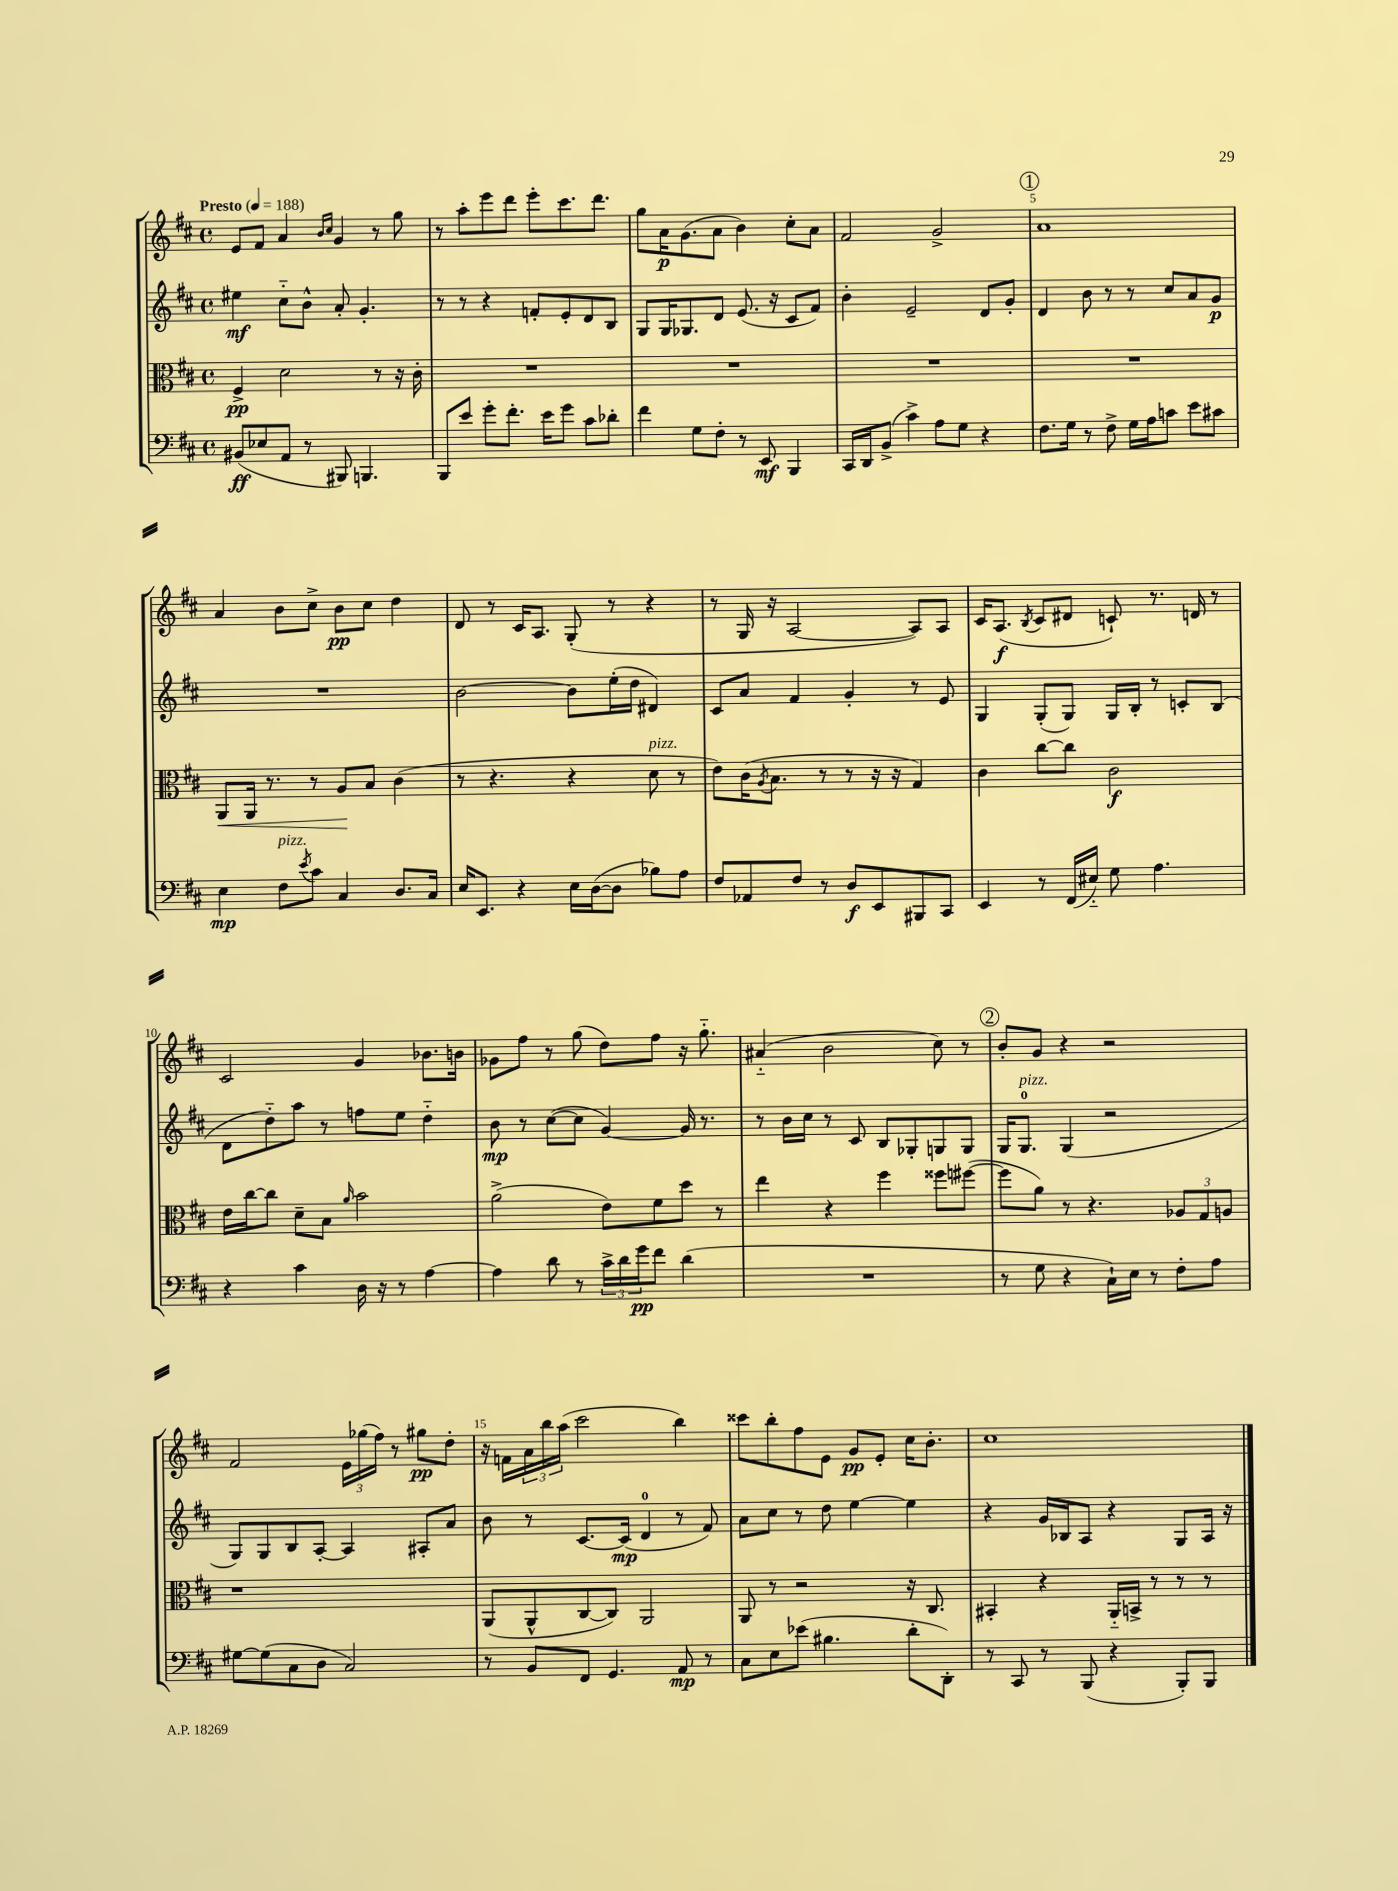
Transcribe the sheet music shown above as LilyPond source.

<<
\new StaffGroup <<
\new Staff = "s0" {
    \clef treble \key d \major \defaultTimeSignature \time 4/4 \tempo "Presto" 4 = 188
    e'8 fis'8 a'4 \grace { b'16 cis''16 } g'4 r8 g''8 |
    r8 a''8-. e'''8 d'''8 e'''8-. cis'''8. d'''8. |
    g''8 a'16\p g'8.( a'8 b'4) cis''8-. a'8 |
    fis'2 g'2-> |
    \mark \markup { \circle "1" } a'1 |
    a'4 b'8 cis''8-> b'8\pp cis''8 d''4 |
    d'8 r8 cis'16 a8. g8-.( r8 r4 |
    r8 g16 r16 a2~ a8) a8 |
    cis'16 a8.\f( \acciaccatura { b8 } cis'8 dis'8 c'8-!) r8. d'16 r8 |
    cis'2 g'4 bes'8. b'16 |
    ges'8 fis''8 r8 g''8( d''8) fis''8 r16 g''8.-_ |
    ais'4-_( b'2 cis''8) r8 |
    \mark \markup { \circle "2" } b'8-. g'8 r4 r2 |
    fis'2 \tuplet 3/2 { e'16 ges''16( fis''16) } r8 gis''8\pp d''8-. |
    r16 f'16 \tuplet 3/2 { a'16 b''16 a''16( } cis'''2 b''4) |
    cisis'''8 b''8-. fis''8 e'8 g'8\pp e'8-. cis''16 b'8.-. |
    cis''1 \bar "|." |
}
\new Staff = "s1" {
    \clef treble \key d \major \defaultTimeSignature \time 4/4
    eis''4\mf cis''8-_ b'8-^ a'8-. g'4.-. |
    r8 r8 r4 f'8-. e'8-. d'8 b8 |
    g8 g16 ges8. d'8 e'8.( r16 cis'8 fis'8) |
    b'4-. e'2-- d'8 g'8-. |
    \mark \markup { \circle "1" } d'4 b'8 r8 r8 cis''8 a'8 g'8\p |
    R1 |
    b'2~ b'8 e''16-.( d''16 dis'4) |
    cis'8 a'8 fis'4 g'4-. r8 e'8 |
    g4 g8-.( g8) g16 b16-. r8 c'8-. b8( |
    d'8 d''8-_) a''8 r8 f''8 e''8 d''4-_ |
    b'8\mp r8 cis''8~( cis''8 g'4~) g'16 r8. |
    r8 b'16 cis''16 r8 cis'8 b8 ges8-. g8 g8 |
    \mark \markup { \circle "2" } g16 g8.-0^\markup { \italic "pizz." } g4( r2 |
    g8) g8 b8 a8~-. a4 ais8-. a'8 |
    b'8 r8 cis'8.~ cis'16\mp( d'4-0 r8 fis'8) |
    a'8 cis''8 r8 d''8 e''4~ e''4 |
    r4 g'16 bes16 a8 r4 g8 a16 r16 \bar "|." |
}
\new Staff = "s2" {
    \clef alto \key d \major \defaultTimeSignature \time 4/4
    fis4->\pp d'2 r8 r16 cis'16-. |
    R1 |
    R1 |
    R1 |
    \mark \markup { \circle "1" } R1 |
    a,8\< a,16 r8. r8 a8\! b8 cis'4( |
    r8 r4. r4 d'8^\markup { \italic "pizz." } r8 |
    e'8) cis'16( \acciaccatura { a8 } b8. r8 r8 r16 r16 g4) |
    cis'4 cis''8~ cis''8 cis'2\f |
    e'16 cis''16~ cis''8 d'8-- b8 \grace { a'16 } b'2 |
    a'2->( e'8) fis'8 d''8 r8 |
    e''4 r4 fis''4 fisis''8 fis''8~( |
    \mark \markup { \circle "2" } fis''8 a'8) r8 r4. \tuplet 3/2 { aes8 g8 a8 } |
    r1 |
    a,8( a,8-^ cis8~ cis8) a,2 |
    a,8 r8 r2 r16 cis8. |
    bis,4-. r4 a,16-_ b,16-> r8 r8 r8 \bar "|." |
}
\new Staff = "s3" {
    \clef bass \key d \major \defaultTimeSignature \time 4/4
    bis,8\ff( ees8 a,8 r8 bis,,8) b,,4. |
    b,,8 e'8 g'8-. fis'8.-. e'16 g'8 cis'8 des'8-. |
    fis'4 g8 fis8-. r8 e,8\mf b,,4 |
    cis,16 d,16 b,8->( cis'4->) a8 g8 r4 |
    \mark \markup { \circle "1" } fis8. g16 r8 fis8-> g16 a16 c'8 e'8 cis'8 |
    e4\mp fis8^\markup { \italic "pizz." } \acciaccatura { e'8 } cis'8 cis4 d8. cis16 |
    e16 e,8. r4 e16 d16~( d8 bes8) a8 |
    fis8 aes,8 fis8 r8 d8\f e,8 bis,,8 cis,8 |
    e,4 r8 fis,16( eis16-_) g8 a4. |
    r4 cis'4 d16 r16 r8 a4~ |
    a4 d'8 r8 \tuplet 3/2 { cis'16-> d'16 g'16\pp } fis'8 d'4( |
    R1 |
    \mark \markup { \circle "2" } r8 g8 r4 cis16-!) e16 r8 fis8-. a8 |
    gis8~ gis8( cis8 d8 cis2) |
    r8 b,8 fis,8 g,4. a,8\mp r8 |
    cis8 e8 ees'8( bis4. d'8-. d,8-.) |
    r8 cis,8 r8 b,,8( r4 b,,8-.) b,,8 \bar "|." |
}
>>
>>
\layout { \context { \Score \override BarNumber.break-visibility = ##(#f #t #t) barNumberVisibility = #(every-nth-bar-number-visible 5) } }
